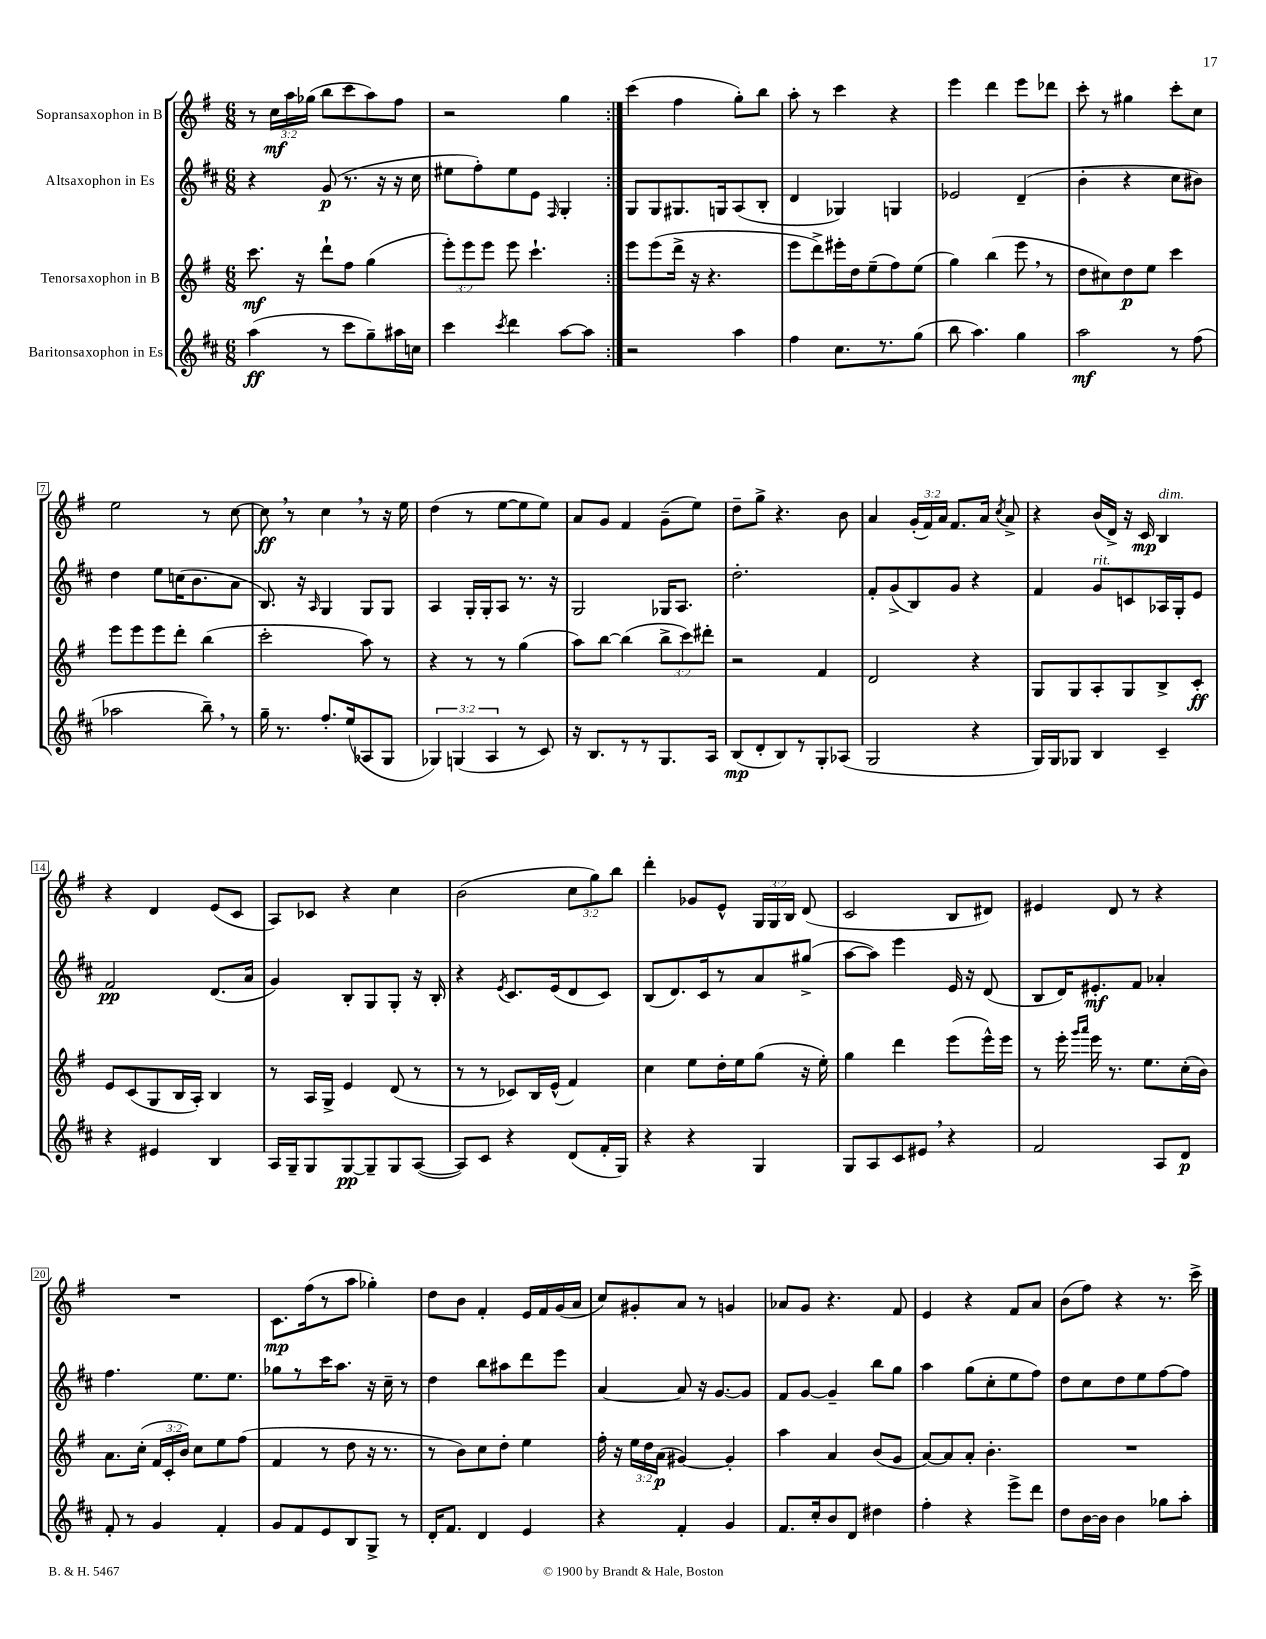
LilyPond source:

<<
\new StaffGroup <<
\new Staff = "s0" \with { instrumentName = "Sopransaxophon in B" } {
    \clef treble \key g \major \numericTimeSignature \time 6/8 \override Staff.TupletNumber.text = #tuplet-number::calc-fraction-text
    \autoBeamOff \repeat volta 2 { r8 \tuplet 3/2 { c''16[\mf a''16 ges''16]( } b''8[ c'''8 a''8) fis''8] |
    r2 g''4 | }
    c'''4( fis''4 g''8[-.) b''8] |
    a''8-. r8 c'''4 r4 |
    e'''4 d'''4 e'''8[ des'''8] |
    c'''8-. r8 gis''4 c'''8[-. c''8] |
    e''2 r8 c''8~ |
    c''8\ff \breathe r8 c''4 \breathe r8 r16 e''16 |
    d''4( r8 e''8[~ e''8 e''8]) |
    a'8[ g'8] fis'4 g'8[--( e''8]) |
    d''8[-- g''8]-> r4. b'8 |
    a'4 \tuplet 3/2 { g'16[-.( fis'16) a'16] } fis'8.[ a'16] \acciaccatura { c''8 } a'8-> |
    r4 b'16[( d'16]->) r16 c'16\mp b4^\markup { \italic "dim." } |
    r4 d'4 e'8[( c'8] |
    a8[) ces'8] r4 c''4 |
    b'2( \tuplet 3/2 { c''8[ g''8) b''8] } |
    d'''4-. ges'8[ e'8]-^ \tuplet 3/2 { g16[ g16 b16] } d'8( |
    c'2 b8[ dis'8]) |
    eis'4 d'8 r8 r4 |
    R2. |
    c'8.[\mp fis''16( r8 a''8] ges''4-.) |
    d''8[ b'8] fis'4-. e'16[ fis'16 g'16( a'16] |
    c''8[) gis'8-. a'8] r8 g'4 |
    aes'8[ g'8] r4. fis'8 |
    e'4 r4 fis'8[ a'8] |
    b'8[( fis''8]) r4 r8. c'''16-> \bar "|." |
}
\new Staff = "s1" \with { instrumentName = "Altsaxophon in Es" } {
    \clef treble \key d \major \numericTimeSignature \time 6/8
    \autoBeamOff \repeat volta 2 { r4 g'8\p( r8. r16 r16 cis''16 |
    eis''8[ fis''8-.) eis''8 e'8] \grace { fis16 } g4-. | }
    g8[ g8 gis8. g16 a8( b8]-. |
    d'4 ges4) g4 |
    ees'2 d'4--( |
    b'4-. r4 cis''8[ bis'8]) |
    d''4 e''8[ c''16( b'8. a'8] |
    b8.) r16 \grace { a16 } g4 g8[ g8] |
    a4 g16[-. g16-. a8] r8. r16 |
    g2 ges16[ a8.] |
    d''2.-. |
    fis'8[-. g'8->( b8) g'8] r4 |
    fis'4 g'8[^\markup { \italic "rit." } c'8 aes16 g16-. e'8] |
    fis'2\pp d'8.[( a'16] |
    g'4) b8[-. g8 g8]-. r16 b16-. |
    r4 \acciaccatura { e'8 } cis'8.[ e'16( d'8 cis'8]) |
    b8[( d'8.) cis'16 r8 a'8 gis''8]->( |
    a''8[~ a''8]) e'''4 e'16 r16 d'8( |
    b8[ d'16) eis'8.-.\mf fis'8] aes'4-. |
    fis''4. e''8.[ e''8.] |
    ges''8[ r8 cis'''16 a''8.] r16 cis''16-- r8 |
    d''4 b''8[ ais''8 d'''8 e'''8] |
    a'4~ a'8 r16 g'8.[~ g'8] |
    fis'8[ g'8]~ g'4-- b''8[ g''8] |
    a''4 g''8[( cis''8-. e''8 fis''8]) |
    d''8[ cis''8 d''8 e''8 fis''8~ fis''8] \bar "|." |
}
\new Staff = "s2" \with { instrumentName = "Tenorsaxophon in B" } {
    \clef treble \key g \major \numericTimeSignature \time 6/8 \override Staff.TupletNumber.text = #tuplet-number::calc-fraction-text
    \autoBeamOff \repeat volta 2 { c'''8.\mf r16 d'''8[-! fis''8] g''4( |
    \tuplet 3/2 { e'''8[-.) e'''8 e'''8] } e'''8 c'''4.-! | }
    e'''8[ e'''8( d'''16]-> r16 r4. |
    e'''8[ d'''8->) eis'''16-. d''16 e''8--( fis''8) e''8]( |
    g''4) b''4( e'''8 \breathe r8 |
    d''8[ cis''8) d''8\p e''8] c'''4 |
    e'''8[ e'''8 e'''8 d'''8]-. b''4( |
    c'''2-. a''8) r8 |
    r4 r8 r8 g''4( |
    a''8[) b''8]~ b''4( \tuplet 3/2 { b''8[-> c'''8) dis'''8]-. } |
    r2 fis'4 |
    d'2 r4 |
    g8[ g8 a8-. g8 b8-> c'8]-.\ff |
    e'8[ c'8( g8 b16 a16]-.) b4 |
    r8 a16[ g16]-> e'4 d'8( r8 |
    r8 r8 ces'8[) b16 e'16]-^( fis'4) |
    c''4 e''8[ d''16-. e''16 g''8]( r16 e''16-.) |
    g''4 d'''4 e'''8[( e'''16-^) e'''16] |
    r8 e'''16-. \grace { g'''16[ a'''16] } e'''16 r8. e''8.[ c''16-.( b'16]) |
    a'8.[ c''16]-.( \tuplet 3/2 { fis'16[ c'16-. b'16]) } c''8[ e''8 fis''8]( |
    fis'4 r8 d''8 r16 r8. |
    r8 b'8[) c''8 d''8]-. e''4 |
    fis''16-. r16 \tuplet 3/2 { e''16[ d''16 a'16]\p( } gis'4~) gis'4-. |
    a''4 a'4 b'8[( g'8] |
    a'8[~) a'8 a'8]-. b'4.-. |
    R2. \bar "|." |
}
\new Staff = "s3" \with { instrumentName = "Baritonsaxophon in Es" } {
    \clef treble \key d \major \numericTimeSignature \time 6/8 \override Staff.TupletNumber.text = #tuplet-number::calc-fraction-text
    \autoBeamOff \repeat volta 2 { a''4\ff( r8 cis'''8[ g''8--) ais''16 c''16] |
    cis'''4 \acciaccatura { cis'''8 } d'''4 a''8[~ a''8] | }
    r2 a''4 |
    fis''4 cis''8.[ r8. g''8]( |
    b''8 a''4.) g''4 |
    a''2\mf r8 fis''8( |
    aes''2 b''8--) \breathe r8 |
    g''16-- r8. fis''8.[-. e''16( aes8 g8] |
    \tuplet 3/2 { ges4) g4( a4 } r8 cis'8) |
    r16 b8.[ r8 r8 g8. a16] |
    b8[\mp( d'8-. b8) r8 g8-. aes8]( |
    g2 r4 |
    g16[) g16 ges8] b4 cis'4-- |
    r4 eis'4 b4 |
    a16[ g16-- g8 g8~\pp g8-- g8 a8]~( |
    a8[) cis'8] r4 d'8[( fis'16-. g16]) |
    r4 r4 g4 |
    g8[ a8 cis'8 eis'8] \breathe r4 |
    fis'2 a8[ d'8]\p |
    fis'8-. r8 g'4 fis'4-. |
    g'8[ fis'8 e'8 b8 g8]-> r8 |
    d'16[-. fis'8.] d'4 e'4 |
    r4 fis'4-. g'4 |
    fis'8.[ cis''16-. b'8 d'8] dis''4 |
    fis''4-. r4 e'''8[-> d'''8] |
    d''8[ b'16~ b'16] b'4 ges''8[ a''8]-. \bar "|." |
}
>>
>>
\layout { \context { \Score \override BarNumber.stencil = #(make-stencil-boxer 0.1 0.3 ly:text-interface::print) } }
